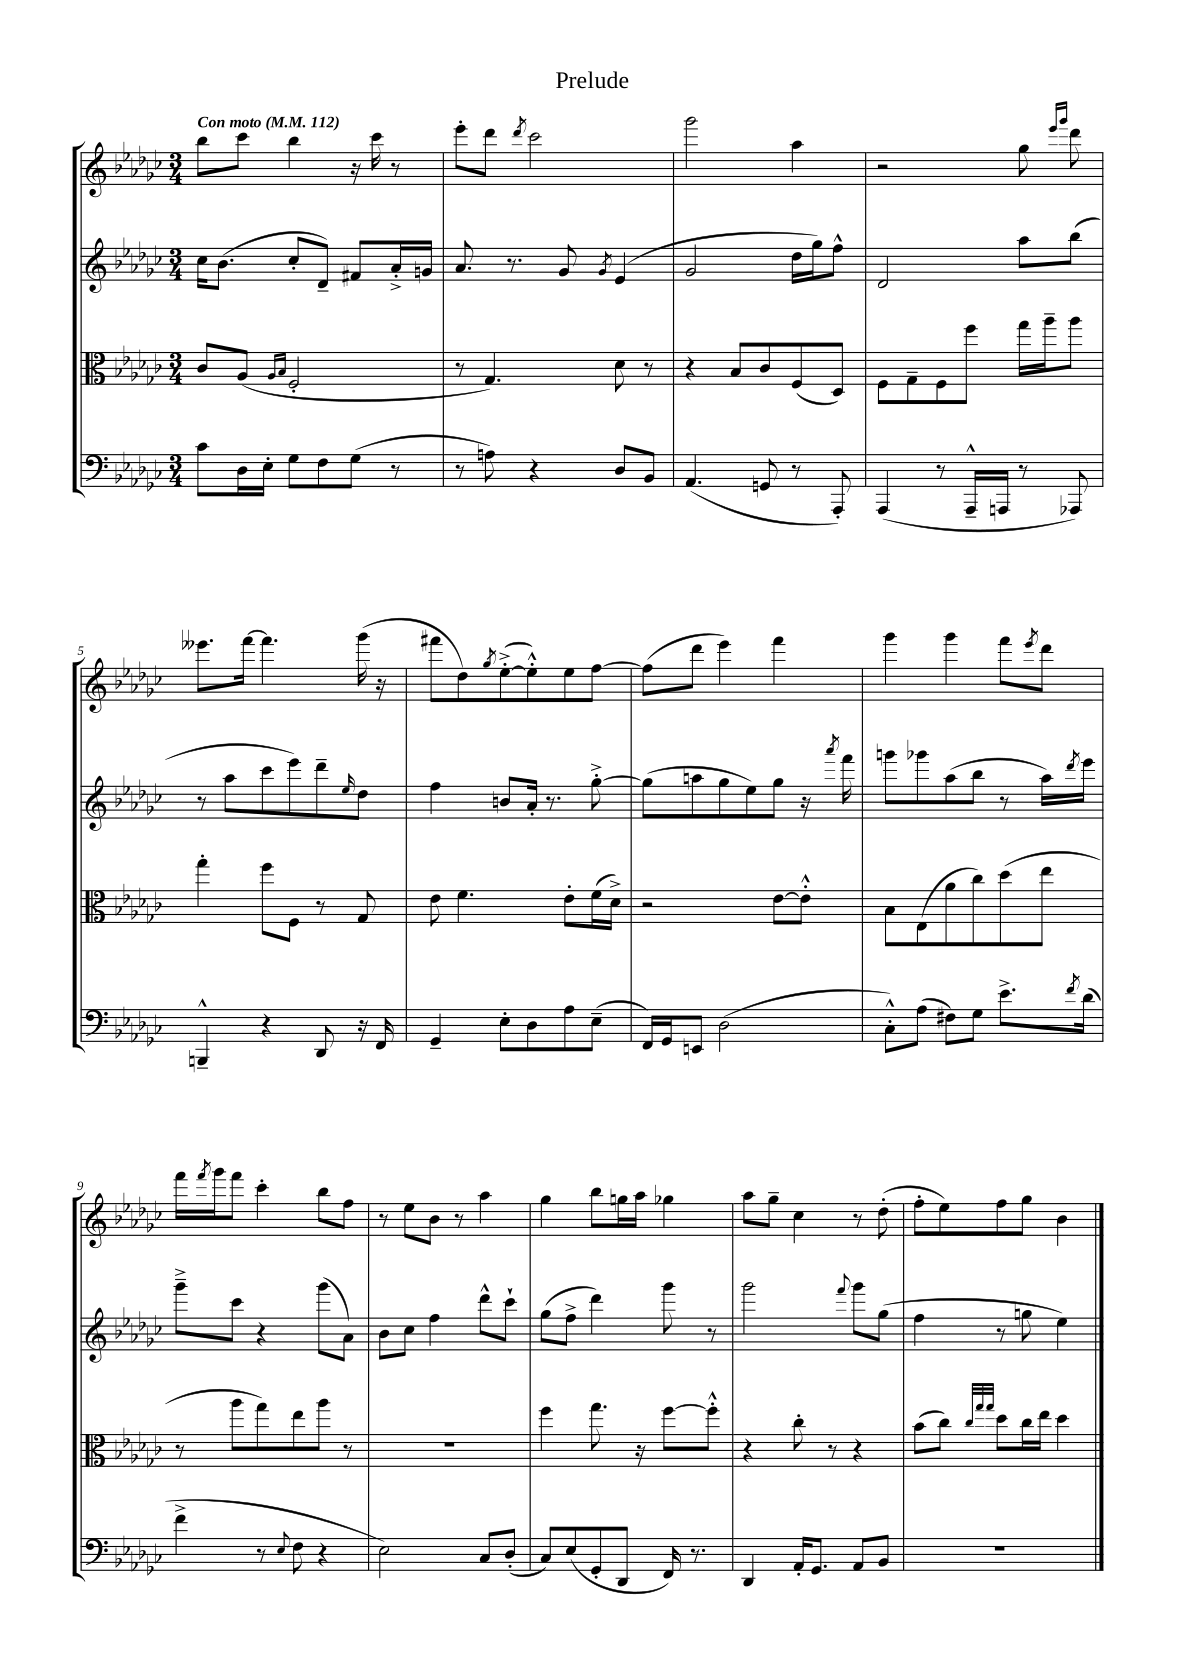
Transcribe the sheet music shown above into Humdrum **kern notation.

**kern	**kern	**kern	**kern
*staff4	*staff3	*staff2	*staff1
*clefF4	*clefC3	*clefG2	*clefG2
*k[b-e-a-d-g-c-]	*k[b-e-a-d-g-c-]	*k[b-e-a-d-g-c-]	*k[b-e-a-d-g-c-]
*M3/4	*M3/4	*M3/4	*M3/4
*MM112	*MM112	*MM112	*MM112
8c-\L	8c-/L	16cc-\LK	8bb-\L
.	.	(8.b-\J	.
16D-\L	(8A-/J	.	8ccc-\J
16E-'\JJ	.	.	.
.	16qqA-/LL	.	.
.	16qqB-/JJ	.	.
8G-\L	2F'/	8cc-'/L	4bb-\
8F\	.	8d-~/J)	.
(8G-\J	.	8f#/L	16r
.	.	.	16ccc-\
8r	.	16a-'^/L	8r
.	.	16g/JJ	.
=	=	=	=
8r	8r	8.a-/	8eee-'\L
8A\)	4.G-/)	.	8ddd-\J
.	.	8.r	.
.	.	.	8qddd-/
4r	.	.	2ccc-\
.	.	8g-/	.
.	.	8qg-/	.
8D-/L	8d-\	(4e-/	.
8BB-/J	8r	.	.
=	=	=	=
(4.AA-/	4r	2g-/	2ggg-\
.	8B-/L	.	.
8GG/	8c-/	.	.
8r	(8F/	16dd-\LL	4aa-\
.	.	16gg-\J)	.
8AAA-'/)	8D-/J)	8ff^^\J	.
=	=	=	=
(4AAA-/	8F\L	2d-/	2r
.	8G-~\	.	.
8r	8F\	.	.
16AAA-~^^/LL	8ff\J	.	.
16AAA/JJ	.	.	.
8r	16gg-\LL	8aa-\L	8gg-\
.	16aa-~\J	.	.
.	.	.	16qqeee-/LL
.	.	.	16qqggg-/JJ
8AAA-/)	8aa-\J	(8bb-\J	8ddd-\
=	=	=	=
4BBB~^^/	4gg-'\	8r	8.eee--\L
.	.	8aa-\L	.
.	.	.	[16fff\Jk
4r	8ff\L	8ccc-\	4.fff\]
.	8F\J	8eee-\)	.
8DD-/	8r	8ddd-~\	.
.	.	16qqee-/	.
16r	8G-/	8dd-\J	(16ggg-\
16FF/	.	.	16r
=	=	=	=
4GG-~/	8e-\	4ff\	8fff#\L
.	4.f\	.	8dd-\)
.	.	.	8qgg-/
8E-'\L	.	8b/L	([8ee-'^\
8D-\	.	16a-'/Jk	8ee-'^^\])
.	.	8.r	.
8A-\	8e-'\L	.	8ee-\
(8E-~\J	(16f\L	[8gg-'^\	[8ff\J
.	16d-^\JJ)	.	.
=	=	=	=
16FF/LL)	2r	(8gg-\]L	(8ff\]L
16GG-/J	.	.	.
8EE/J	.	8aa\	8ddd-\J
(2D-\	.	8gg-\	4eee-\)
.	.	8ee-\)	.
.	[8e-\L	8gg-\J	4fff\
.	8e-'^^\]J	16r	.
.	.	8qaaa-/	.
.	.	16fff\	.
=	=	=	=
8C-'^^\L)	8B-\L	8ggg\L	4ggg-\
(8A-\J	(8E-\	8ggg-\	.
8F#\L)	8a-\	(8aa-\	4ggg-\
8G-\J	8cc-\)	8bb-\J	.
8.e-^\L	(8dd-\	8r	8fff\L
.	.	.	8qeee-/
.	8ee-\J	16aa-\LL)	8ddd-\J
8qf/	.	8qddd-/	.
(16d-\Jk	.	16eee-\JJ	.
=	=	=	=
4f^\	8r	8ggg-~^\L	16fff\LL
.	.	.	8qfff/
.	.	.	16ggg-\J
.	8aa-\L	8ccc-\J	8fff\J
8r	8gg-\)	4r	4ccc-'\
8qqE-/	.	.	.
8F\	8ee-\	.	.
4r	8aa-\J	(8ggg-\L	8bb-\L
.	8r	8a-\J)	8ff\J
=	=	=	=
2E-\)	2.r	8b-\L	8r
.	.	8cc-\J	8ee-\L
.	.	4ff\	8b-\J
.	.	.	8r
8C-/L	.	8ddd-^^\L	4aa-\
(8D-'/J	.	8ccc-`\J	.
=	=	=	=
8C-/L)	4ff\	(8gg-\L	4gg-\
(8E-/	.	8ff^\J	.
8GG-'/	8.gg-\	4ddd-\)	8bb-\L
8DD-/J	.	.	16gg\L
.	16r	.	16aa-\JJ
16FF/)	[8ff\L	8ggg-\	4gg-\
8.r	.	.	.
.	8ff'^^\]J	8r	.
=	=	=	=
4DD-/	4r	2ggg-\	8aa-\L
.	.	.	8gg-~\J
16AA-'/LK	8cc-'\	.	4cc-\
8.GG-/J	.	.	.
.	8r	.	.
.	.	8qqfff/	.
8AA-/L	4r	8ggg-\L	8r
8BB-/J	.	(8gg-\J	(8dd-'\
=	=	=	=
2.r	(8b-\L	4ff\	8ff'\L
.	8cc-\J)	.	8ee-\)
.	32qqcc-/LLL	.	.
.	32qqgg-/	.	.
.	32qqgg-/JJJ	.	.
.	8dd-\L	8r	8ff\
.	16cc-\L	8gg\	8gg-\J
.	16ee-\JJ	.	.
.	4dd-\	4ee-\)	4b-\
==	==	==	==
*-	*-	*-	*-
